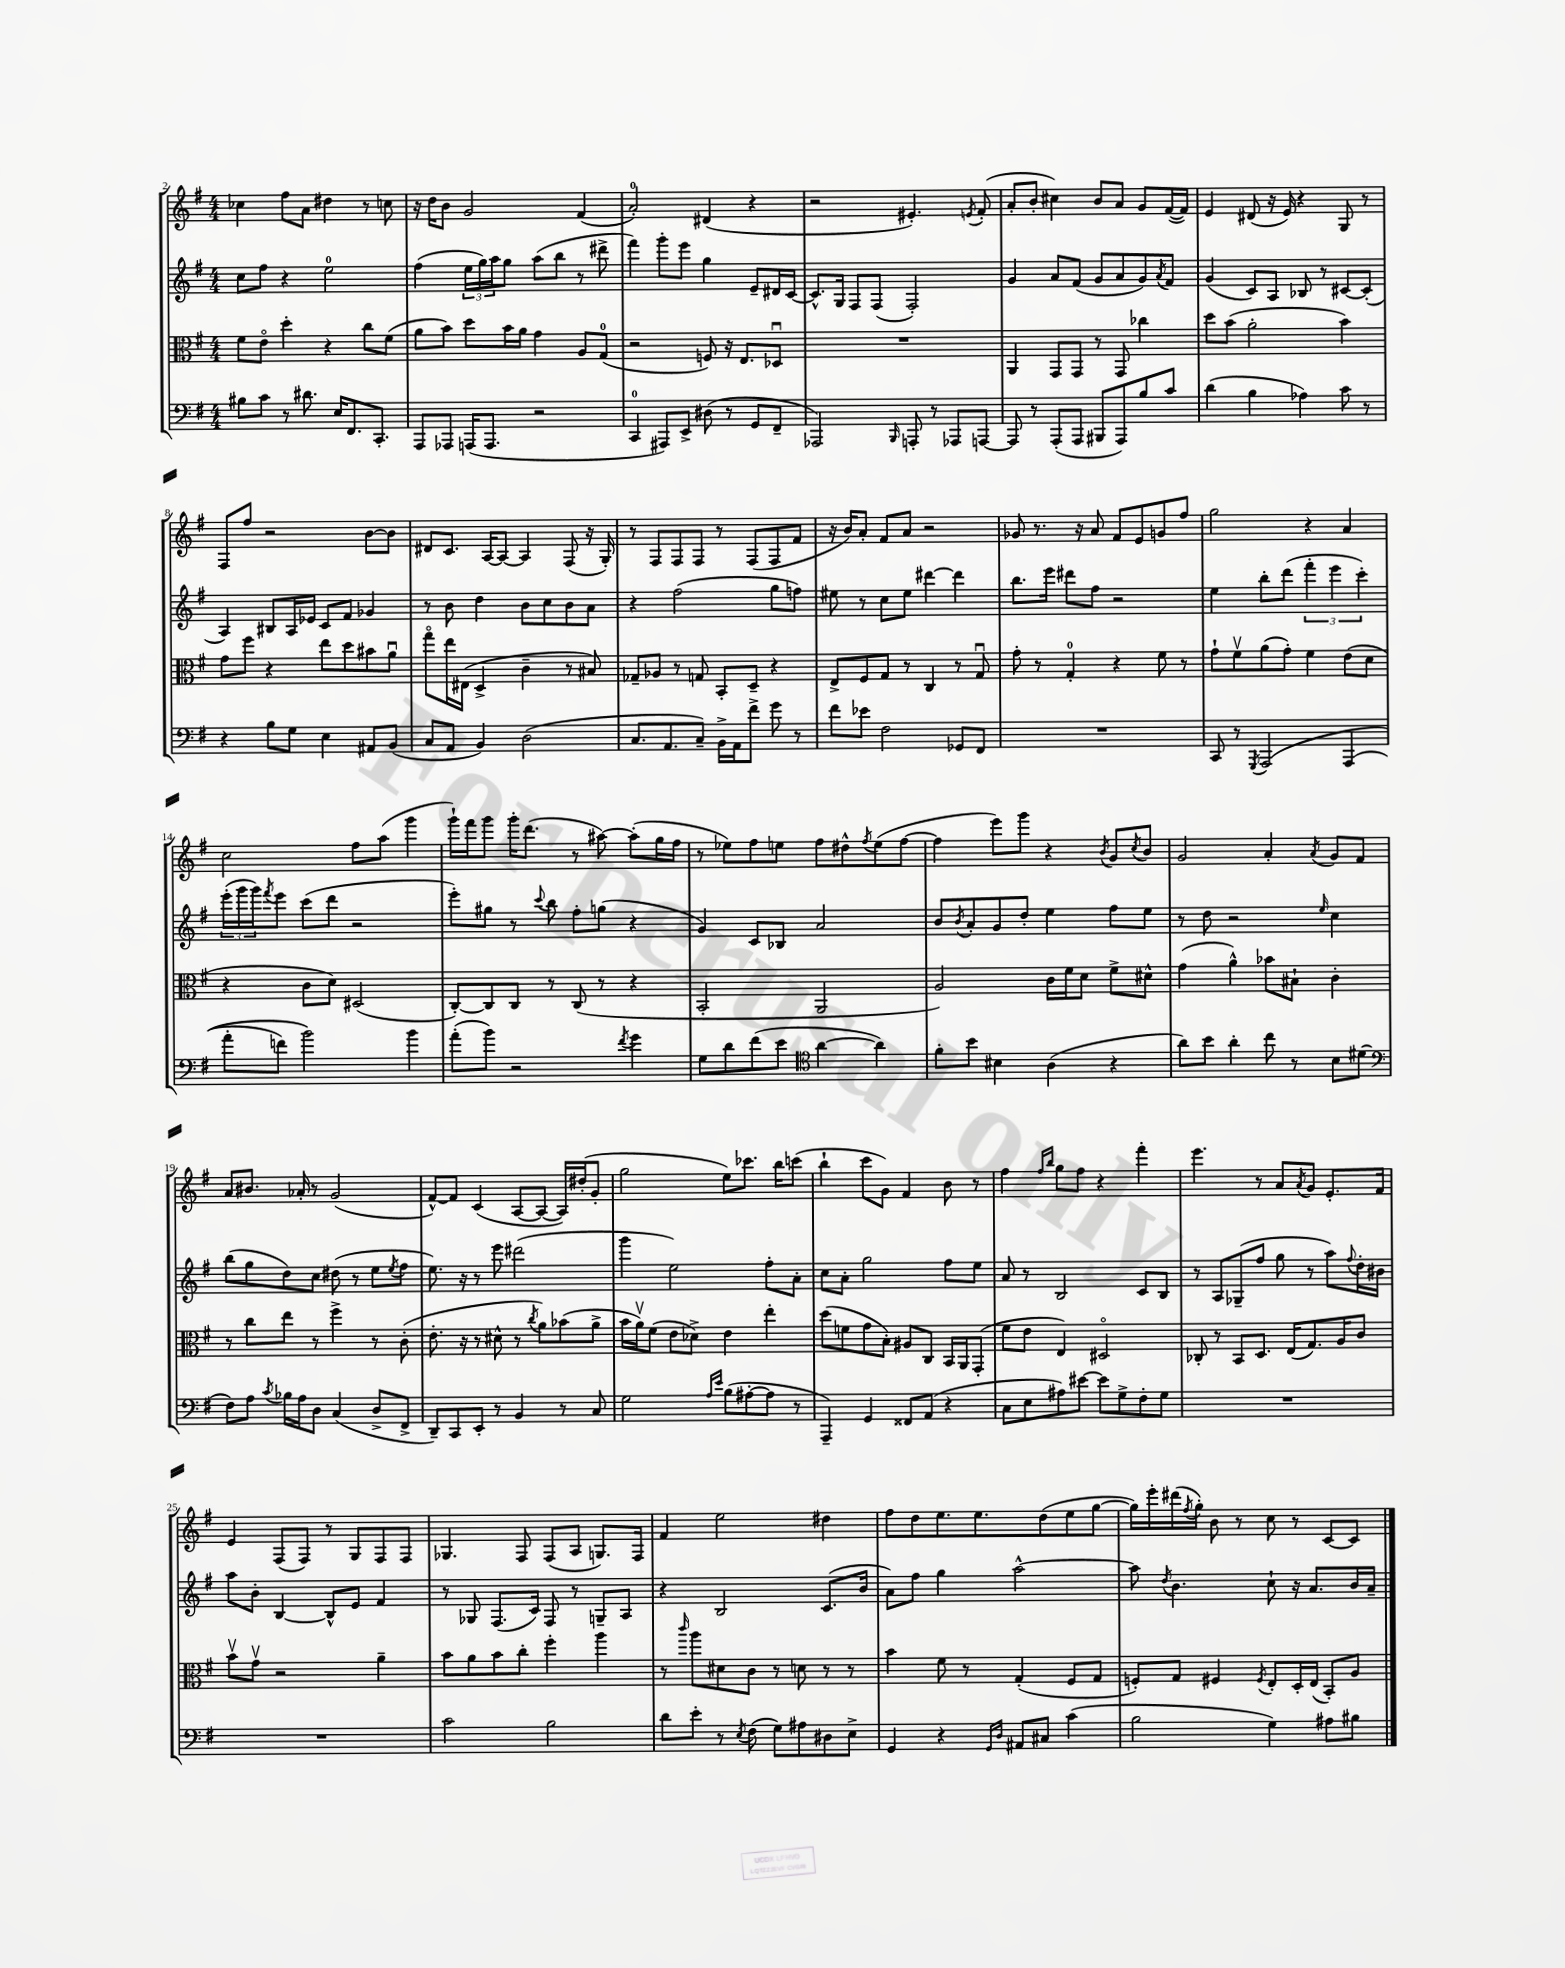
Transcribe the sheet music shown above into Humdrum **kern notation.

**kern	**kern	**kern	**kern
*part4	*part3	*part2	*part1
*staff4	*staff3	*staff2	*staff1
*clefF4	*clefC3	*clefG2	*clefG2
*k[f#]	*k[f#]	*k[f#]	*k[f#]
*M4/4	*M4/4	*M4/4	*M4/4
=2	=2	=2	=2
8B#X\L	8f#\L	8cc\L	4cc-X\
8c\J	8e\J	8ff#\J	.
8r	4dd'\	4r	8ff#\L
8.d#X\	.	.	8a\J
.	4r	2ee\	4dd#X\
16E/KL	.	.	.
8.FF#/	.	.	.
.	8cc\L	.	8r
8.CC'/J	.	.	.
.	(8f#\J	.	8ccn\
=3	=3	=3	=3
8AAA/L	8a\L	(4ff#\	16r
.	.	.	16dd\KL
8AAA-X/J	8b\J)	.	8b\J
(16AAAn/KL	8dd\L	24ee\LL	2g/
.	.	24gg\)	.
8.AAA/J	.	.	.
.	.	24aa\J	.
.	16b\L	8gg\J	.
.	16a\JJ	.	.
2r	4g\	(8aa\L	.
.	.	8bb\J	.
.	8A/L	8r	(4f#/
.	(8G/J	8ddd#X^\	.
=4	=4	=4	=4
4CC/	2r	4fff#\)	2a'/)
8AAA#X/L)	.	8ggg'\L	.
8EE^/J	.	8eee\J	.
(8D#X\	8Fn/)	4gg\	(4d#X/
8r	16r	.	.
.	8.E/L	.	.
8GG/L	.	8e~/L	4r
8FF#~/J	8D-Xu/J	16d#X/L	.
.	.	[16c/JJ	.
=5	=5	=5	=5
2AAA-X/)	1r	8.c^^/L]	2r
.	.	16G/Jk	.
.	.	8F#/L	.
.	.	(8F#/J	.
16qqBBB/	.	.	.
8AAAn'/	.	2F#'/)	4.e#X'/)
8r	.	.	.
8AAA-X/L	.	.	.
.	.	.	8qen/
[8AAAn/J	.	.	(8f#'/
=6	=6	=6	=6
8AAA/]	4AA/	4g/	8a'/L
8r	.	.	8b'/J
(8AAA'/L	8GG/L	8a/L	4cc#X\)
8AAA/J	8GG/J	(8f#/J	.
8BBB#X/L	8r	8g/L	8b/L
8AAA/)	8GG/	8a/	8a/J
8B/	4cc-X\	8g/)	8g/L
.	.	8qa/	.
8c/J	.	8f#/J	([16f#/L
.	.	.	16f#/JJ])
=7	=7	=7	=7
(4d\	8dd\L	(4g/	4e/
.	(8b\J	.	.
4B\	2a'\	8c/L)	(8d#X/
.	.	8A/J	16r
.	.	.	16e/)
4A-X\)	.	8B-X/	4r
.	.	8r	.
8c\	4b\)	[8c#X/L	8G/
8r	.	(8c#'/J]	8r
!!LO:LB:g=z
=8	=8	=8	=8
4r	8g\L	4A/)	8F#/L
.	8ff#\J	.	8ff#/J
8B\L	4r	8B#X/L	2r
8G\J	.	16A/L	.
.	.	16e-X/JJ	.
4E\	8ee\L	8c/L	.
.	8dd\	8f#/J	.
8AA#X/L	8b#X\	4g-X/	[8b\L
(8BB/J	8au\J	.	8b\J]
=9	=9	=9	=9
8C/L	8gg\L	8r	8d#X/L
8AA/J	16ee\L	8b\	8.c/J
.	(16E#X\JJ	.	.
4BB/)	4D^/	4dd\	.
.	.	.	[16A/KL
.	.	.	8A/J_
(2D\	4c~\	8b\L	4A/]
.	.	8cc\	.
.	8r	8b\	(8F#/
.	8B#X/)	8a\J	16r
.	.	.	16G'/)
=10	=10	=10	=10
8.C/L	8G-X~/L	4r	8r
.	8A-X/J	.	8F#/L
8.AA/	.	.	.
.	8r	(2ff#\	8F#/
8C~/J)	8Gn/	.	8F#/J
16BB^\LL	8BB'/L	.	8r
16AA\J	.	.	.
8f#^\J	8D~/J	.	(8F#/L
8g\	4r	8gg\L	8F#/
8r	.	8ffn\J)	8f#/J
=11	=11	=11	=11
8f#\L	8E^/L	8ee#X\	16r
.	.	.	16b/KL)
8e-X\J	8F#/	8r	8a'/J
2F#\	8G/J	8cc\L	8f#/L
.	8r	8ee#\J	8a/J
.	4C/	[4ddd#X\	2r
8GG-X/L	8r	4ddd#\]	.
8FF#/J	8Gu/	.	.
=12	=12	=12	=12
1r	8g'\	8.bb\L	8g-X/
.	8r	.	8.r
.	.	16eee\Jk	.
.	4G'/	8ddd#X\L	.
.	.	.	16r
.	.	8ff#\J	8a/
.	4r	2r	8f#/L
.	.	.	8e/
.	8f#\	.	8gn/
.	8r	.	8ff#/J
=13	=13	=13	=13
8CC/	8g`\L	4ee\	2gg\
8r	8f#v\	.	.
8qGGG/	.	.	.
(2AAA/	(8a\	8bb'\L	.
.	8g'\J)	(8ddd\J	.
.	4f#\	6fff#'\	4r
.	.	6eee\	.
(4AAA/	(8e\L	.	4a/
.	.	6ccc'\)	.
.	8d\J	.	.
!!LO:LB:g=z
=14	=14	=14	=14
8a'\L	4r	(24eee'\LL	2cc\
.	.	24ggg\	.
.	.	24ggg\J)	.
.	.	8qfff#/	.
8fn\J)	.	8eee\J	.
2b\)	8c\L	(8ccc\L	.
.	8d\J)	8ddd\J	.
.	(2D#X/	2r	8ff#\L
.	.	.	(8aa\J
4b\	.	.	4ggg\
=15	=15	=15	=15
(8a'\L	[8C'/L)	8eee'\L)	16ggg`\LL)
.	.	.	16fff#\J
8b\J)	8C/]	8gg#X\J	8ggg\J
2r	8C/J	8r	16ggg'\KL
.	.	.	(8.ddd\J
.	.	8qqccc/	.
.	8r	8bb\	.
.	(8C/	8ff#'\L	8r
.	8r	(8ggn\J	[8aa#X\)
8qf#/	.	.	.
4g\	4r	4r	(8aa#'\L]
.	.	.	16gg\L
.	.	.	16ff#\JJ
=16	=16	=16	=16
8G\L	2BB'/	4g/)	8r
8d\	.	.	8ee-X\L)
(8f#\	.	8c/L	8ff#\
8e\J	.	8B-X/J	8een\J
*clefC4	*	*	*
[4a\	2AA/	2a/	8ff#\L
.	.	.	8dd#X^^\
.	.	.	8qff#/
4a\])	.	.	(8ee\
.	.	.	[8ff#\J
=17	=17	=17	=17
8f#'\L	2A/)	8b/L	4ff#\]
.	.	8qb/	.
8b\J	.	8a'/	.
4B#X\	.	8g/	8eee\L)
.	.	8dd'/J	8ggg\J
(4A\	16c\LL	4ee\	4r
.	16f#\J	.	.
.	8d\J	.	.
.	.	.	8qb/
4r	8f#^\L	8ff#\L	8g/L
.	.	.	8qcc/
.	8d#X^^\J	8ee\J	8b/J
=18	=18	=18	=18
8a\L)	(4g\	8r	2g/
8b\J	.	8dd\	.
4a'\	4a^^\)	2r	.
8cc\	8b-X\L	.	4a'/
8r	8B#X`\J	.	.
.	.	16qqee/	8qa/
8B\L	4c'\	4cc\	8g/L
(8d#X\J	.	.	8f#/J
!!LO:LB:g=z
=19	=19	=19	=19
*clefF4	*	*	*
8F#\L)	8r	(8bb\L	8a/L
8A\J	8cc\L	8gg\	8.b#X/J
8qc/	.	.	.
16B-X\LL	8ee\J	8dd\)	.
16A\J	.	.	16a-X'/
8D\J	8r	8cc\J	8r
(4C/	4ff#^\	(8dd#X\	(2g/
.	.	8r	.
8D^/L	8r	8ee\L	.
.	.	8qee/	.
8FF#^/J	(8c'\	8ff#\J	.
=20	=20	=20	=20
8DD~/L)	8.e'\	8.ee\)	[8f#^^/L)
8CC/	.	.	8f#/J]
.	16r	16r	.
8EE'/J	8r	8r	(4c/
8r	8d#X^^\	8eee\	.
4BB/	8r	(2ddd#X\	[8A/L
.	8qcc/	.	.
.	8a\L)	.	8A/J_
8r	(8b-X\	.	16A/LL])
.	.	.	(16dd#X'/J
8C/	8a^\J	.	8g'/J
=21	=21	=21	=21
2G\	16b\LL	4ggg\	2gg\
.	16av\J)	.	.
.	(8f#\J	.	.
.	8e\L	2ee\)	.
.	8d-X^\J)	.	.
16qqA/LL	.	.	.
16qqe/JJ	.	.	.
(8B\L	4e\	.	8ee\L)
[8A#X'\	.	.	8.ccc-X\J
8A#\J]	4ee'\	8ff#'\L	.
.	.	.	16bb\KL
8r	.	8a'\J	(8cccn\J
=22	=22	=22	=22
4AAA~/)	(8dd\L	8cc\L	4bb`\
.	8fn\	8a'\J	.
4GG/	8g\	2gg\	8ccc\L
.	8B'\J)	.	8g\J)
8FF##X/L	8A#X/L	.	4f#/
(8AA/J	8C/J	.	.
4r	16BB/LL	8ff#\L	8b\
.	16AA/J	.	.
.	(8GG'/J	8ee\J	8r
=23	=23	=23	=23
8C\L	8f#\L	8a/	4ff#\
8E\	8e\J	8r	.
.	.	.	16qqff#/LL
.	.	.	16qqbb/JJ
8A#X\)	4E/)	2B/	8gg\L
[8e#X\J	.	.	8ff#\J
8e#\L]	2D#X/	.	4r
8G^\	.	.	.
8F#'\	.	8c/L	4fff#'\
8G\J	.	8B/J	.
=24	=24	=24	=24
1r	8C-X'/	8r	4.eee\
.	8r	8A/L	.
.	8BB/L	(8G-X~/	.
.	8.D/J	8ff#/J	8r
.	.	8gg\	8a/L
.	(16E/KL	.	.
.	.	.	8qa/
.	8.G/)	8r	8g/J
.	.	8aa\L)	8.e'/L
.	16A/K	.	.
.	.	8qqff#/	.
.	8c/J	16dd'\L	.
.	.	16b#X\JJ	16f#/Jk
!!LO:LB:g=z
=25	=25	=25	=25
1r	8bv\L	8aa\L	4e/
.	8gv\J	8b'\J	.
.	2r	[4B/	(8F#/L
.	.	.	8F#/J)
.	.	8B^^/L]	8r
.	.	8e/J	8G/L
.	4a~\	4f#/	8F#/
.	.	.	8F#/J
=26	=26	=26	=26
2c\	8b\L	8r	4.G-X/
.	8a\	8G-X/	.
.	8b\	(8.F#/L	.
.	8cc'\J	.	8F#/
.	.	16c/Jk)	.
2B\	4ff#'\	8F#/	(8F#/L
.	.	8r	8A/J
.	4aa\	8Gn~/L	8.Gn/L)
.	.	8A/J	.
.	.	.	16F#/Jk
=27	=27	=27	=27
8d\L	8r	4r	4f#/
.	16qqccc/	.	.
8e'\J	8aa\L	.	.
8r	8d#X\	2B/	2ee\
8qE/	.	.	.
(8F#\	8c\J	.	.
8G\L)	8r	.	.
8A#X\	8dn\	.	.
8D#X\	8r	(8.c/L	4dd#X\
8E^\J	8r	.	.
.	.	16b/Jk	.
=28	=28	=28	=28
4GG/	4b\	8a\L)	8ff#\L
.	.	8ff#\J	8dd\
4r	8f#\	4gg\	8.ee\
.	8r	.	.
.	.	.	8.ee\
16qqGG/LL	.	.	.
16qqD/JJ	.	.	.
8AA#X/L	(4G'/	[2aa^^\	.
8C#X/J	.	.	(8dd\
(4c\	8F#/L	.	8ee\
.	8G/J	.	[8gg\J
=29	=29	=29	=29
2B\	8Fn'/L)	8aa\]	16gg\LL])
.	.	.	16eee'\
.	.	8qdd/	.
.	8G/J	4.b\	(16ddd#X\
.	.	.	8qff#/
.	.	.	16gg'\JJ)
.	4F#X/	.	8b\
.	.	.	8r
.	8qF#/	.	.
4G\)	8E'/L	8cc`\	8cc\
.	16D'/L	16r	8r
.	(16E/JJ	8.a/L	.
8A#X\L	8BB'/L)	.	[8c/L
8B#X\J	8A/J	16b/L	8c/J]
.	.	16a~/JJ	.
==	==	==	==
*-	*-	*-	*-
